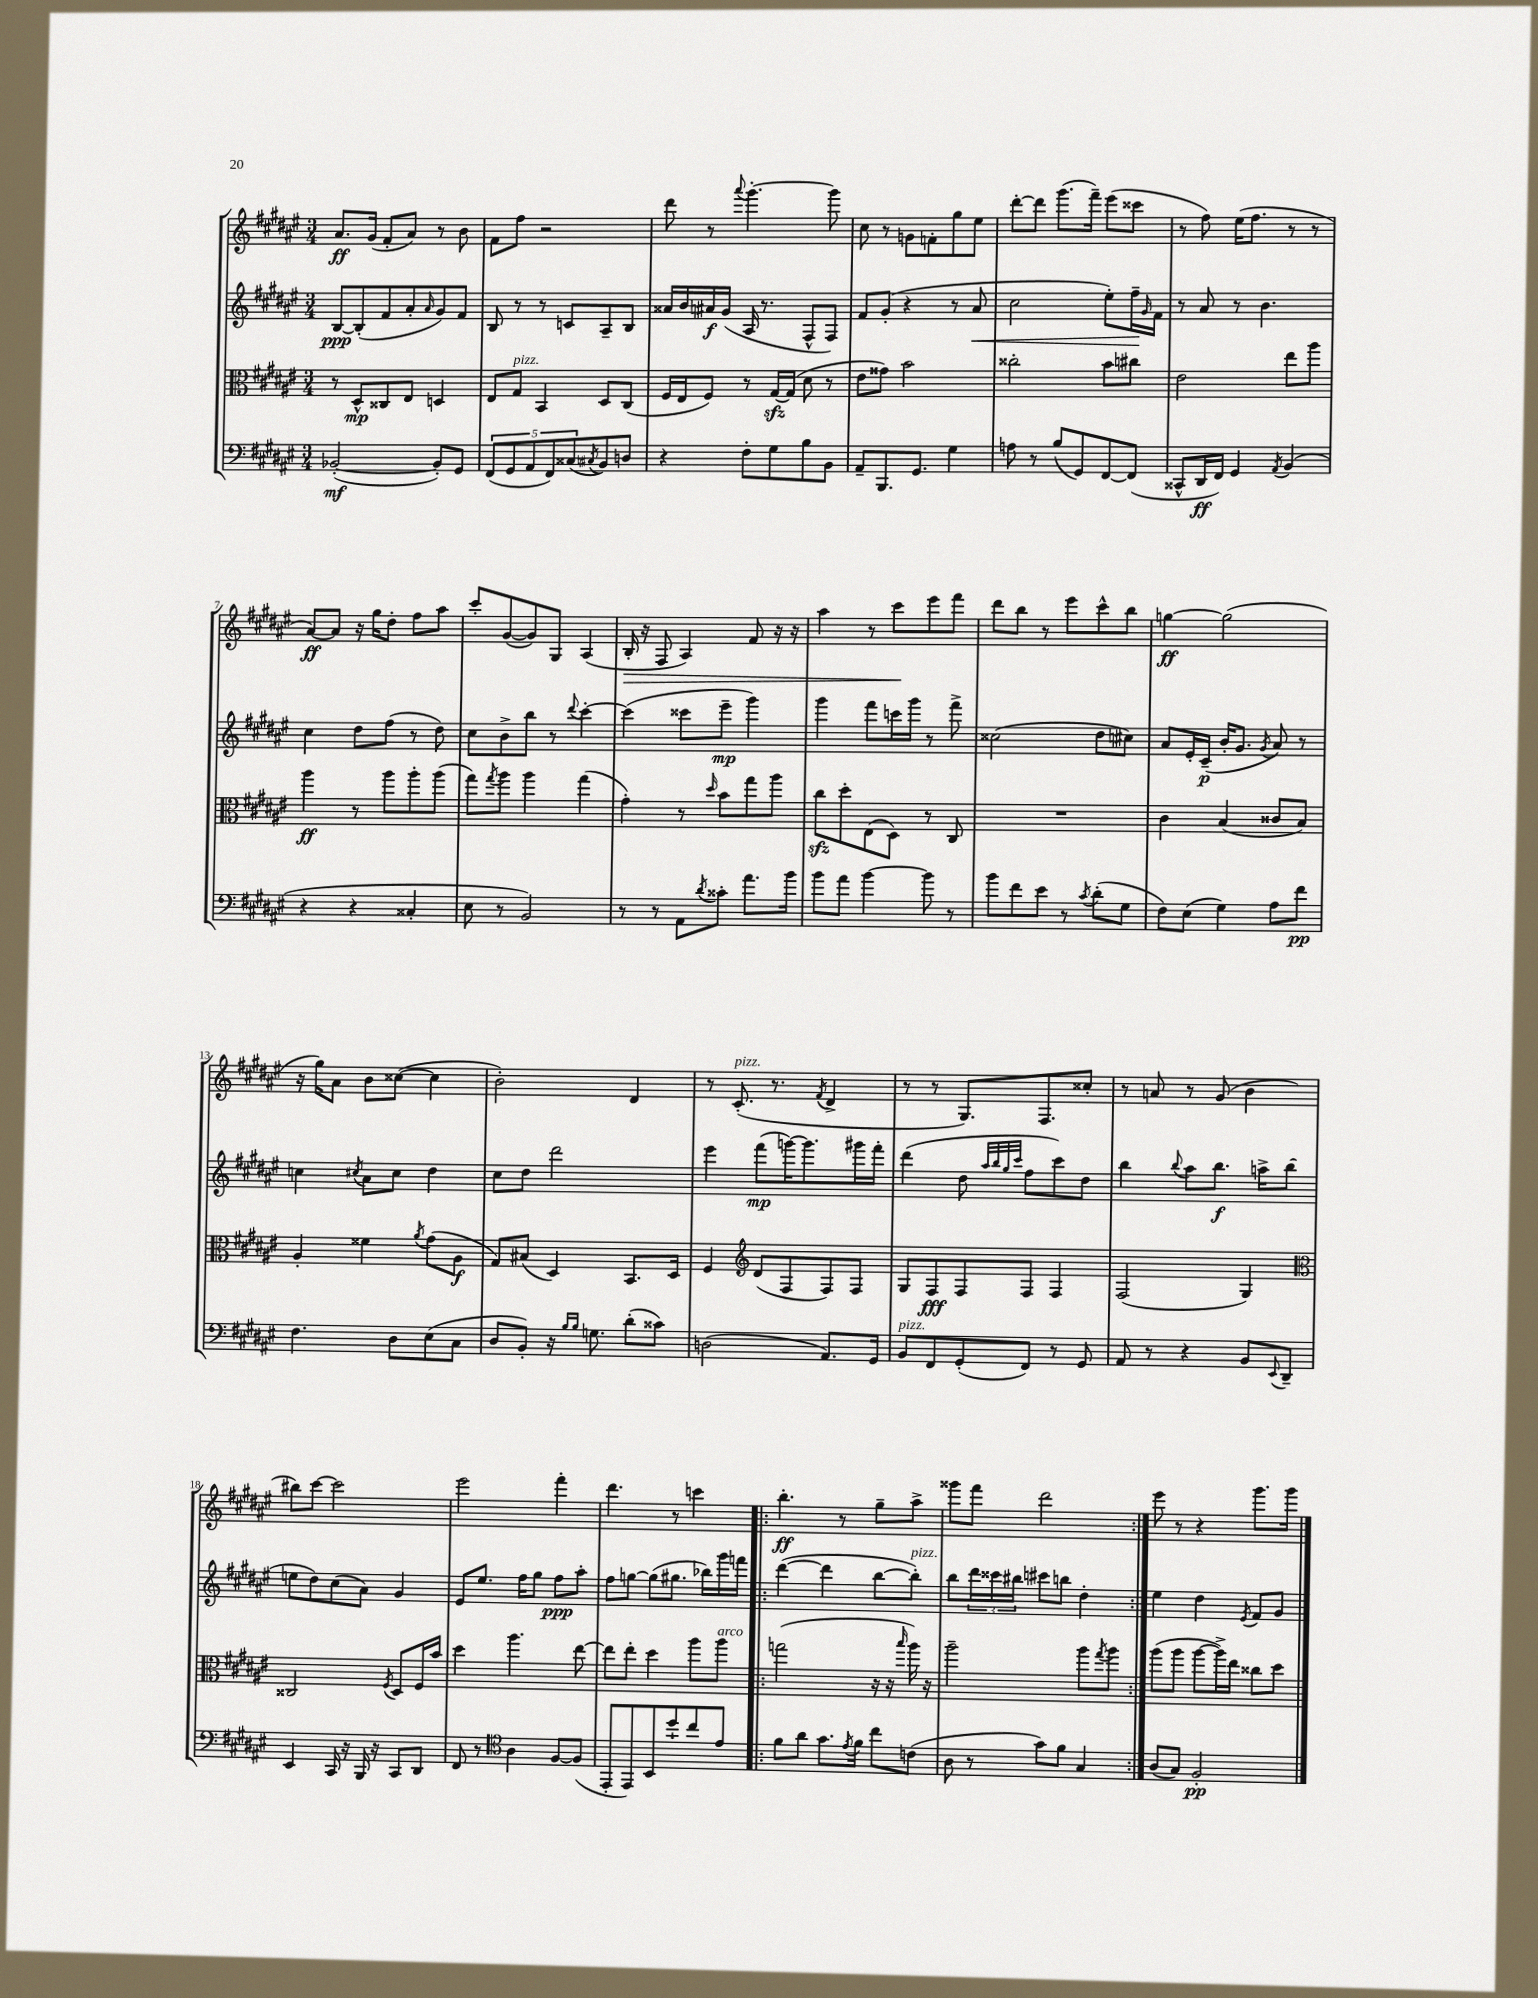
<<
\new StaffGroup <<
\new Staff = "s0" {
    \clef treble \key fis \major \numericTimeSignature \time 3/4
    ais'8.\ff gis'16( fis'8-. ais'8) r8 b'8 |
    fis'8 fis''8 r2 |
    dis'''8 r8 \appoggiatura { ais'''8 } gis'''4.~-. gis'''8 |
    cis''8 r8 g'8 f'8-. gis''8 eis''8 |
    dis'''8~-. dis'''8 gis'''8.( fis'''16--) eis'''8( cisis'''8 |
    r8 fis''8) eis''16( fis''8. r8 r8 |
    ais'8~\ff) ais'8 r16 gis''16 dis''8-. fis''8 ais''8 |
    cis'''8-. gis'8~( gis'8) gis8 ais4( |
    b16-.\> r16 fis8 ais4) fis'8 r16 r16 |
    ais''4 r8 cis'''8\! eis'''8 fis'''8 |
    dis'''8 b''8 r8 eis'''8 cis'''8-^ b''8 |
    g''4~\ff g''2( |
    r16 gis''16) ais'8 b'8 cisis''8~( cisis''4 |
    b'2-.) dis'4 |
    r8 cis'8.-.^\markup { \italic "pizz." }( r8. \acciaccatura { fis'8 } dis'4-> |
    r8 r8 gis8.) fis8. cisis''8-. |
    r8 a'8 r8 gis'8( b'4 |
    bis''8) cis'''8~ cis'''2 |
    eis'''2 fis'''4-. |
    dis'''4. r8 c'''4 |
    \repeat volta 2 { b''4.-.\ff r8 gis''8-- ais''8-> |
    gisis'''8 fis'''8 dis'''2 | }
    eis'''8 r8 r4 gis'''8. gis'''16 \bar "|." |
}
\new Staff = "s1" {
    \clef treble \key fis \major \numericTimeSignature \time 3/4
    b8~\ppp b8-.( fis'8 ais'8-. \grace { ais'16 } gis'8) fis'8 |
    b8 r8 r8 c'8 ais8-- b8 |
    aisis'16 b'16 ais'16\f gis'16( ais16 r8. fis8-^ fis8) |
    fis'8 gis'8-.( r4 r8 ais'8\< |
    cis''2 eis''8-.) fis''16--\! \grace { gis'16 } fis'16 |
    r8 ais'8 r8 b'4. |
    cis''4 dis''8 fis''8( r8 dis''8) |
    cis''8 b'8-> b''8 r8 \appoggiatura { dis'''8 } cis'''4~-. |
    cis'''4( cisis'''8 eis'''8--\mp gis'''4) |
    gis'''4 fis'''8 c'''16 gis'''16 r8 fis'''8-> |
    cisis''2( dis''8 cis''8) |
    ais'8 eis'16-. cis'16--\p( b'16-. gis'8. \acciaccatura { gis'8 } ais'8) r8 |
    c''4 \acciaccatura { cis''8 } ais'8 cis''8 dis''4 |
    cis''8 dis''8 dis'''2 |
    eis'''4 fis'''8\mp( g'''16~) g'''8. gis'''16 fis'''16-. |
    dis'''4( dis''8 \grace { ais''32 b''32 gis''32 cis'''32 } fis''8 cis'''8) dis''8 |
    b''4 \appoggiatura { b''8 } ais''8 b''8.\f a''16-> b''8( |
    e''8 dis''8) cis''8( ais'8) gis'4 |
    eis'8 eis''8. fis''16 gis''8 fis''8\ppp ais''8-. |
    fis''8 g''8~ g''8( gis''8. bes''16) gis'''16 f'''16 |
    \repeat volta 2 { dis'''4~( dis'''4 b''8~ b''8-.^\markup { \italic "pizz." }) |
    b''8 \tuplet 3/2 { dis'''16 cisis'''16 bis''16 } cis'''8 b''8 dis''4-. | }
    eis''4 dis''4 \acciaccatura { eis'8 } fis'8 gis'8 \bar "|." |
}
\new Staff = "s2" {
    \clef alto \key fis \major \numericTimeSignature \time 3/4
    r8 dis8-^\mp cisis8 eis8 d4 |
    eis8 gis8^\markup { \italic "pizz." } b,4 dis8 cis8( |
    fis16 eis16 fis8) r8 gis16~\sfz gis16( dis'8 r8 |
    eis'8 gisis'8) b'2 |
    cisis''2-. b'8 cis''8 |
    eis'2 eis''8 ais''8 |
    ais''4\ff r8 ais''8 ais''8-. ais''8( |
    gis''8) \acciaccatura { gis''8 } ais''8 ais''4 gis''4( |
    gis'4-.) r8 \grace { dis''16 } b'8 gis''8 ais''8 |
    cis''8\sfz dis''8-. eis8( dis8) r8 cis8 |
    R2. |
    cis'4 b4( cisis'8 b8) |
    ais4-. fisis'4 \acciaccatura { ais'8 } gis'8( ais8\f |
    gis8) bis8( dis4) b,8. dis16 |
    fis4 \clef treble dis'8( fis8 fis8) fis8 |
    gis8 fis8\fff fis8 fis8 fis4 |
    fis2( gis4) |
    \clef alto cisis2 \acciaccatura { fis8 } dis8 fis16 b'16 |
    dis''4 ais''4. eis''8~ |
    eis''8 eis''8-. dis''4 ais''8 ais''8^\markup { \italic "arco" } |
    \repeat volta 2 { g''2( r16 r16 \grace { b''16 } ais''16) r16 |
    ais''2-- ais''8 \acciaccatura { gis''8 } ais''8 | }
    ais''8( ais''8 ais''8~ ais''16->) eis''16 cisis''8 dis''8 \bar "|." |
}
\new Staff = "s3" {
    \clef bass \key fis \major \numericTimeSignature \time 3/4
    bes,2~-.\mf( bes,8-.) gis,8 |
    \tuplet 5/4 { fis,8( gis,8 ais,8 fis,8) cisis8( } \acciaccatura { cis8 } b,8) d8 |
    r4 fis8-. gis8 b8 b,8 |
    ais,8-- b,,8. gis,8. gis4 |
    a8 r8 b8( gis,8) fis,8~ fis,8( |
    cisis,8-^ dis,16\ff fis,16) gis,4 \acciaccatura { ais,8 } b,4( |
    r4 r4 cisis4-. |
    eis8 r8 b,2) |
    r8 r8 ais,8 \acciaccatura { dis'8 } cisis'8-. ais'8. b'16 |
    b'8 ais'8 b'4~ b'8 r8 |
    b'8 fis'8 eis'8 r8 \acciaccatura { cis'8 } dis'8-.( gis8 |
    fis8) eis8( gis4) ais8 fis'8\pp |
    fis4. dis8 eis8( cis8 |
    dis8 b,8-.) r16 \grace { b16 b16 } g8. dis'8-.( cisis'8) |
    d2( ais,8.) gis,16 |
    b,8^\markup { \italic "pizz." } fis,8 gis,8-.( fis,8) r8 gis,8 |
    ais,8 r8 r4 b,8 \appoggiatura { eis,8 } dis,8-- |
    eis,4 cis,16 r16 b,,16 r16 cis,8 dis,8 |
    fis,8 r8 \clef tenor ais4 fis8~ fis8( |
    eis,8-. eis,8) b,8 dis''8-! cis''8 eis'8 |
    \repeat volta 2 { fis'8 ais'8 gis'8. \acciaccatura { eis'8 } fis'16 cis''8 c'8( |
    ais8 r8 gis'8) fis'8 gis4 | }
    ais8( gis8) fis2-.\pp \bar "|." |
}
>>
>>
